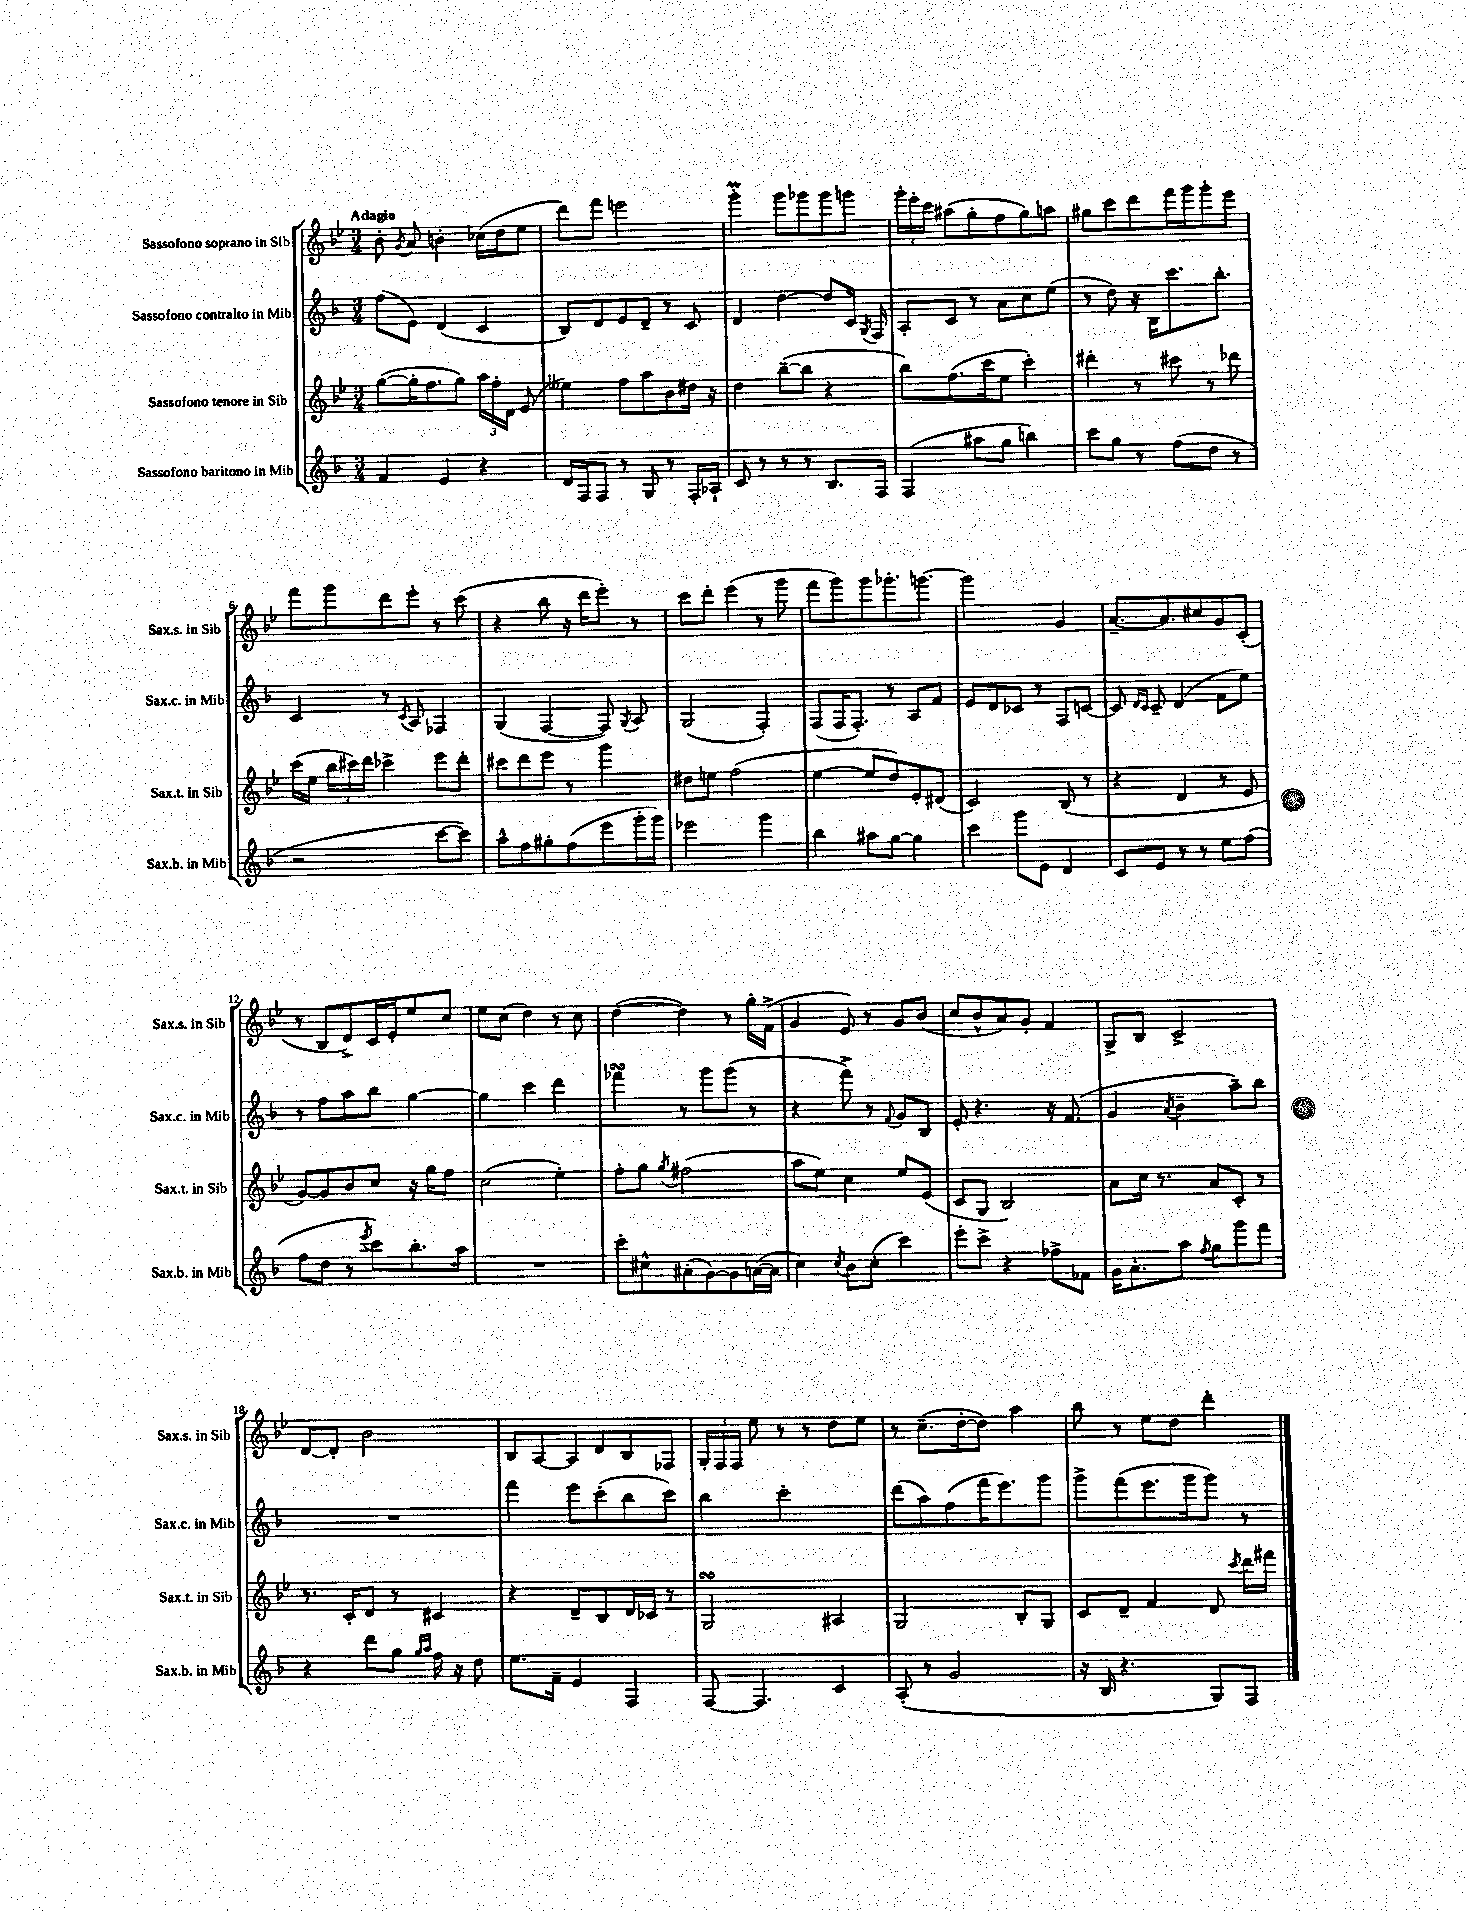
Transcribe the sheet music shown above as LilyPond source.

<<
\new StaffGroup <<
\new Staff = "s0" \with { instrumentName = "Sassofono soprano in Sib" shortInstrumentName = "Sax.s. in Sib" } {
    \clef treble \key bes \major \numericTimeSignature \time 3/4 \tempo "Adagio"
    \autoBeamOff bes'8-. \acciaccatura { g'8 } a'8 b'4-. ces''16[( d''16 ees''8] |
    d'''8[) f'''8] e'''2 |
    g'''4-.\prall g'''8[ ges'''8 ges'''8 g'''8] |
    \tuplet 3/2 { g'''16[-. ees'''16-. c'''16] } ais''8[( g''8-. f''8 g''8) a''8] |
    gis''8[ c'''8 d'''8 f'''16 g'''16 g'''8-. ees'''8] |
    f'''8[ g'''8 d'''8 ees'''8]-. r8 c'''8( |
    r4 bes''8 r16 d'''16[ ees'''8]-.) r8 |
    c'''8[ d'''8]-. ees'''4( r8 g'''8 |
    f'''8[ g'''8) g'''8 ges'''8.-. g'''8.]~ |
    g'''2 g'4 |
    a'8.[~-- a'8. cis''8 g'8 c'8]-.( |
    r8 bes8[ d'8->) c'16 ees'16-. ees''8 c''8] |
    ees''8[ c''8]( d''4) r8 c''8 |
    d''4~( d''4) r8 g''16[-. f'16]->( |
    g'4 ees'8) r8 g'8[ bes'8]( |
    c''8[ bes'8-^ a'8) g'8]-. f'4 |
    g8[-> bes8] c'2-> |
    d'8[~ d'8]-. bes'2 |
    bes8[ a8~ a8 d'8 bes8 fes8] |
    \tuplet 3/2 { g16[-. f16 f16] } ees''8 r8 r8 d''8[ ees''8] |
    r8 c''8.[--( d''16~-. d''8]) a''4 |
    bes''8 r8 ees''8[ d''8] d'''4-. \bar "|." |
}
\new Staff = "s1" \with { instrumentName = "Sassofono contralto in Mib" shortInstrumentName = "Sax.c. in Mib" } {
    \clef treble \key f \major \numericTimeSignature \time 3/4
    \autoBeamOff f''8[( e'8]) d'4( c'4 |
    bes8[) d'8 e'8 d'8]-- r8 c'8 |
    d'4 d''4~ d''8[ c'16] \acciaccatura { g8 } f16 |
    a8[-. c'8] r8 a'8[ c''8 e''8]( |
    r8 d''8) r16 bes16[ c'''8. bes''8.]-. |
    c'4 r8 \acciaccatura { c'8 } a8 fes4 |
    g4( f4~ f8) \acciaccatura { g8 } a8 |
    g2( f4-.) |
    f8[( f16 f8.]-.) r8 a8[ f'8] |
    e'8[ d'8 ces'8] r8 f8[ c'8]~ |
    c'8 \grace { d'16[ c'16] } c'8-- d'4( f'8[ e''8]) |
    r8 f''8[ a''8 bes''8] g''4~ |
    g''4 c'''4 d'''4 |
    fes'''4\turn r8 g'''8[ g'''8]( r8 |
    r4 f'''8->) r8 \appoggiatura { f'8 } g'8[ bes8] |
    e'8-. r4. r16 f'8.( |
    g'4 \acciaccatura { a'8 } bes'4-- a''8[--) bes''8] |
    R2. |
    f'''4 e'''8[ c'''8-.( bes''8 c'''8]) |
    bes''4 c'''2-. |
    d'''8[( a''8) f''8( f'''16 e'''8.) g'''8] |
    g'''8[-> f'''8( e'''8. g'''16 g'''8]) r8 \bar "|." |
}
\new Staff = "s2" \with { instrumentName = "Sassofono tenore in Sib" shortInstrumentName = "Sax.t. in Sib" } {
    \clef treble \key bes \major \numericTimeSignature \time 3/4
    \autoBeamOff g''8[~( g''16-. f''8. g''8]) \tuplet 3/2 { a''16[ f''16-. d'16] } ees'8( |
    eeses''4) f''8[ a''8 bes'8 dis''16] r16 |
    d''4 bes''8[~--( bes''8] r4 |
    bes''8[) f''8.( c'''16 ees''8] c'''4-.) |
    dis'''4-. r8 cis'''8 r8 des'''8 |
    c'''16[( ees''16] \tuplet 3/2 { bes''16[ cis'''16) d'''16] } ces'''4-> ees'''8[ d'''8]-. |
    cis'''8[ d'''8 ees'''8] r8 g'''4 |
    dis''8[ e''8] f''2( |
    ees''4~ ees''8[ d''8) ees'8-. dis'8]( |
    c'2) bes8( r8 |
    r4 d'4 r8 ees'8 |
    g'8[~) g'8 bes'8 c''8] r16 g''16[ f''8] |
    c''2( ees''4-.) |
    f''8[-. g''8] \acciaccatura { g''8 } fis''2( |
    a''8[ ees''8]) c''4 ees''8[ ees'8]( |
    c'8[ g8] bes2) |
    a'8[ c''16] r8. a'8[ c'8]-. r8 |
    r8. c'16[-. d'8] r8 cis'4 |
    r4 d'8[-- bes8 d'16 ces'16] r8 |
    g2\turn ais4 |
    g2 bes8[-. g8] |
    c'8[ d'8]-- f'4 d'8 \acciaccatura { c'''8 } d'''16[ fis'''16] \bar "|." |
}
\new Staff = "s3" \with { instrumentName = "Sassofono baritono in Mib" shortInstrumentName = "Sax.b. in Mib" } {
    \clef treble \key f \major \numericTimeSignature \time 3/4
    \autoBeamOff f'4 e'4 r4 |
    d'16[ f16 f8] r8 g8 r8 f16[-. aes16]-! |
    c'8 r8 r8 r8 bes8.[ f16] |
    f4( ais''8[ g''8] b''4) |
    c'''8[ g''8] r8 f''8[( d''8] r8 |
    r2 c'''8[~ c'''8]) |
    a''8[-^ f''8 gis''8-. f''8( e'''8 g'''16-. g'''16]) |
    ees'''2 g'''4 |
    bes''4 ais''8[ g''8]~ g''4 |
    c'''4 g'''8[ e'8] d'4 |
    c'8[ e'8] r8 r8 e''8[ f''8]( |
    f''8[ d''8] r8 \acciaccatura { e'''8 } c'''8[) bes''8.-. a''16] |
    R2. |
    c'''8[-. cis''8-^ ais'8-.( g'8~) g'8 a'16~( a'16] |
    c''4) \acciaccatura { c''8 } bes'8[ c''8]-.( c'''4) |
    e'''8[-. c'''8]-> r4 fes''8[-> fes'8] |
    g'16[ a'8.-. a''8] \acciaccatura { f''8 } g''8[ g'''8 f'''8] |
    r4 d'''8[ g''8] \grace { g''16[ a''16] } f''16 r16 d''8 |
    e''8.[ f'16]-- e'4 f4 |
    f8~ f4. c'4 |
    a8-.( r8 g'2 |
    r16 bes16 r4. g8[) f8] \bar "|." |
}
>>
>>
